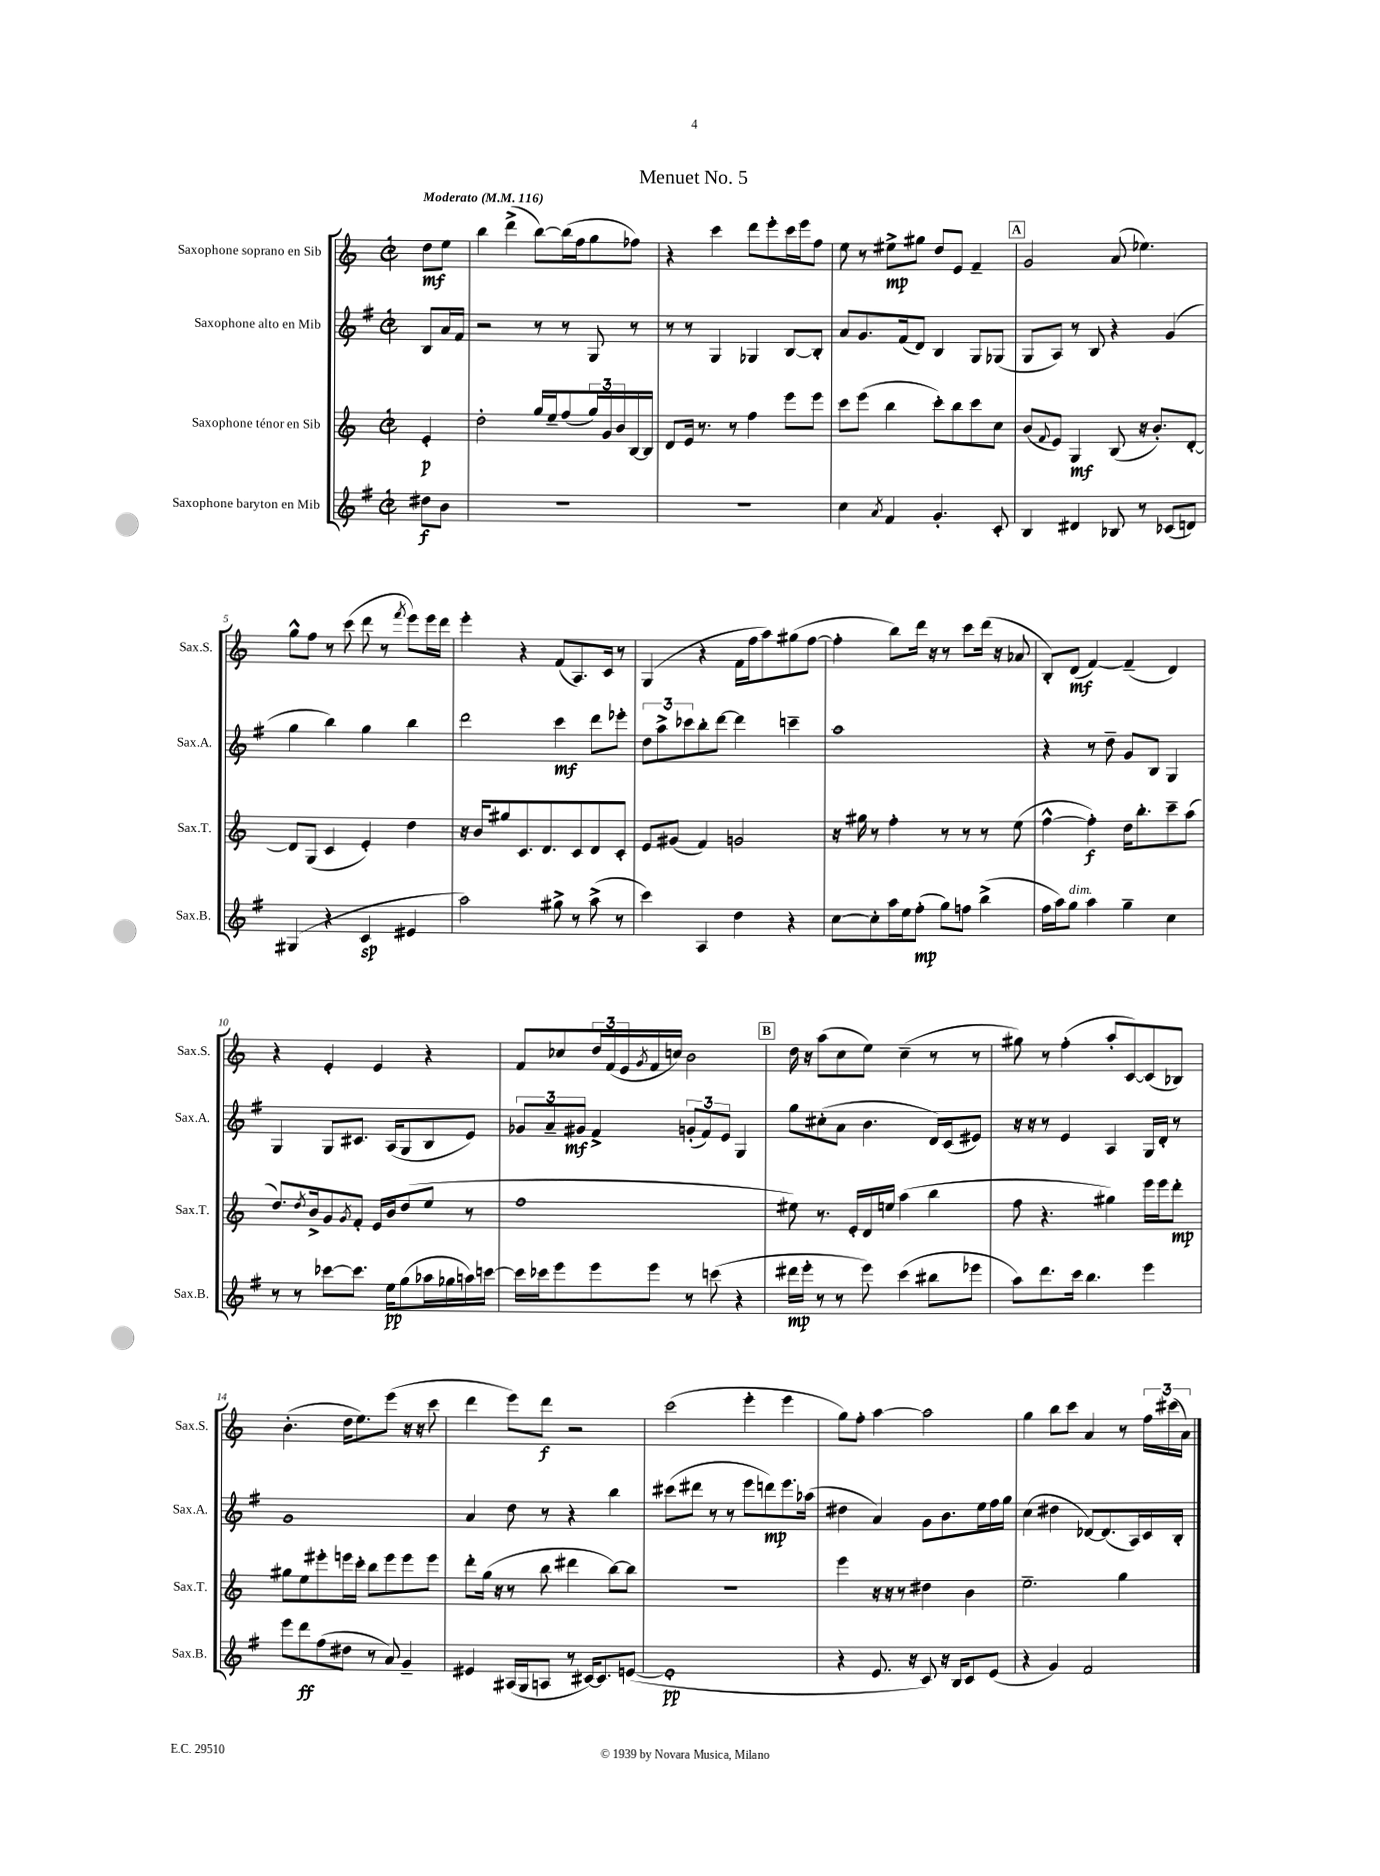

**kern	**dynam	**kern	**dynam	**kern	**dynam	**kern	**dynam
*part4	*part4	*part3	*part3	*part2	*part2	*part1	*part1
*staff4	*staff4	*staff3	*staff3	*staff2	*staff2	*staff1	*staff1
*I"Saxophone baryton en Mib	*	*I"Saxophone ténor en Sib	*	*I"Saxophone alto en Mib	*	*I"Saxophone soprano en Sib	*
*I'Sax.B.	*	*I'Sax.T.	*	*I'Sax.A.	*	*I'Sax.S.	*
*clefG2	*	*clefG2	*	*clefG2	*	*clefG2	*
*k[f#]	*	*k[]	*	*k[f#]	*	*k[]	*
*M2/2	*	*M2/2	*	*M2/2	*	*M2/2	*
*met(c|)	*	*met(c|)	*	*met(c|)	*	*met(c|)	*
*MM116	*	*MM116	*	*MM116	*	*MM116	*
=	=	=	=	=	=	=	=
!	!	!	!	!	!	!LO:TX:a:B:t=Moderato	!
8dd#X\L	f	4e'/	p	8B/L	.	8dd\L	mf
8b\J	.	.	.	16a/L	.	8ee\J	.
.	.	.	.	16f#/JJ	.	.	.
=1	=1	=1	=1	=1	=1	=1	=1
1r	.	2dd'\	.	2r	.	4bb\	.
.	.	.	.	.	.	(4ddd^\	.
.	.	16gg/LL	.	8r	.	[8bb\L)	.
.	.	16ee~/J	.	.	.	.	.
.	.	(8ff/	.	8r	.	(16bb\L]	.
.	.	.	.	.	.	16ff\J	.
.	.	24gg/L)	.	8G/	.	8gg\	.
.	.	24g/	.	.	.	.	.
.	.	24b/	.	.	.	.	.
.	.	[16B/	.	8r	.	8ff-X\J)	.
.	.	16B/JJ]	.	.	.	.	.
=2	=2	=2	=2	=2	=2	=2	=2
1r	.	8d/L	.	8r	.	4r	.
.	.	16e/Jk	.	8r	.	.	.
.	.	8.r	.	.	.	.	.
.	.	.	.	4G/	.	4ccc\	.
.	.	8r	.	.	.	.	.
.	.	4ff\	.	4G-X/	.	8ddd\L	.
.	.	.	.	.	.	8eee'\	.
.	.	8eee\L	.	[8B/L	.	16ccc\L	.
.	.	.	.	.	.	16eee\J	.
.	.	8eee\J	.	8B'/J]	.	8ff\J	.
=3	=3	=3	=3	=3	=3	=3	=3
4cc\	.	8ccc\L	.	8a/L	.	8ee\	.
.	.	(8eee\J	.	8.g/	.	8r	.
8qa/	.	.	.	.	.	.	.
4f#/	.	4bb\	.	.	.	8ee#X^\L	mp
.	.	.	.	(16f#/k	.	.	.
.	.	.	.	8d/J)	.	8gg#X\J	.
4.g'/	.	8ccc'\L)	.	4B/	.	8dd/L	.
.	.	8bb\	.	.	.	8e/J	.
.	.	8ccc\	.	8G/L	.	4f~/	.
8c'/	.	8cc\J	.	(8G-X/J	.	.	.
!!LO:REH:place=s1:t=A
=4	=4	=4	=4	=4	=4	=4	=4
4B/	.	(8b/L	.	8G/L	.	2g/	.
.	.	8qqf/	.	.	.	.	.
.	.	8e/J)	.	8A/J)	.	.	.
4d#X/	.	4G/	mf	8r	.	.	.
.	.	.	.	8B/	.	.	.
8B-X/	.	(8B/	.	4r	.	(8a/	.
8r	.	16r	.	.	.	4.ee-X\)	.
.	.	8.b'/L)	.	.	.	.	.
(8c-X/L	.	.	.	(4g/	.	.	.
8dn/J)	.	[8d'/J	.	.	.	.	.
!!LO:LB:g=z
=5	=5	=5	=5	=5	=5	=5	=5
(4G#X/	.	8d/L]	.	4gg\	.	8gg^^\L	.
.	.	(8G/J	.	.	.	8ff\J	.
4r	.	4c/	.	4bb\)	.	8r	.
.	.	.	.	.	.	(8ccc\	.
4c/	sp	4e'/)	.	4gg\	.	8ddd\	.
.	.	.	.	.	.	8r	.
.	.	.	.	.	.	8qfff/	.
4e#X/	.	4dd\	.	4bb\	.	8eee\L)	.
.	.	.	.	.	.	16eee\L	.
.	.	.	.	.	.	16ddd\JJ	.
=6	=6	=6	=6	=6	=6	=6	=6
2aa\)	.	16r	.	2ddd\	.	4eee'\	.
.	.	16b/KL	.	.	.	.	.
.	.	8gg#X/	.	.	.	.	.
.	.	8.c/	.	.	.	4r	.
.	.	8.d/	.	.	.	.	.
8gg#X^\	.	.	.	4ccc\	mf	(8f/L	.
8r	.	8c/	.	.	.	8.A/)	.
(8aa^\	.	8d/	.	8ddd\L	.	.	.
.	.	.	.	.	.	16c/Jk	.
8r	.	8c'/J	.	8eee-X'\J	.	8r	.
=7	=7	=7	=7	=7	=7	=7	=7
4ccc\)	.	8e/L	.	12dd\L	.	(4G/	.
.	.	.	.	12aa^\	.	.	.
.	.	(8g#X/J	.	.	.	.	.
.	.	.	.	12ccc-X\	.	.	.
4A/	.	4f/)	.	8bb'\	.	4r	.
.	.	.	.	[8ddd\J	.	.	.
4dd\	.	2gn/	.	4ddd\]	.	16f\LL	.
.	.	.	.	.	.	16ff\J	.
.	.	.	.	.	.	8aa\)	.
4r	.	.	.	4cccn~\	.	(8gg#X\	.
.	.	.	.	.	.	[8ff\J	.
=8	=8	=8	=8	=8	=8	=8	=8
[8cc\L	.	16r	.	1aa	.	4ff'\]	.
.	.	16gg#X\	.	.	.	.	.
8cc'\]	.	8r	.	.	.	.	.
16aa\L	.	4ff'\	.	.	.	8bb\L)	.
16ee\J	.	.	.	.	.	.	.
(8ff#'\J	mp	.	.	.	.	16ddd\Jk	.
.	.	.	.	.	.	16r	.
8gg\L)	.	8r	.	.	.	8r	.
8ffn\J	.	8r	.	.	.	8ccc\L	.
(4bb^\	.	8r	.	.	.	(16ddd\Jk	.
.	.	.	.	.	.	16r	.
.	.	(8ee\	.	.	.	8a-X/	.
=9	=9	=9	=9	=9	=9	=9	=9
16ff#\LL	.	[4ff^^\	.	4r	.	8B'/L)	.
16aa\J)	.	.	.	.	.	.	.
!LO:TX:a:i:t=dim.	!	!	!	!	!	!	!
8gg\J	.	.	.	.	.	(8d/J	mf
4aa\	.	4ff'\])	f	8r	.	[4f/)	.
.	.	.	.	8dd~\	.	.	.
4gg~\	.	16dd\KL	.	8g/L	.	(4f~/]	.
.	.	8.bb'\	.	.	.	.	.
.	.	.	.	8B/J	.	.	.
4cc\	.	8ccc~\	.	4G/	.	4d/)	.
.	.	(8aa\J	.	.	.	.	.
!!LO:LB:g=z
=10	=10	=10	=10	=10	=10	=10	=10
8r	.	8.dd/L)	.	4G/	.	4r	.
8r	.	.	.	.	.	.	.
.	.	8qdd/	.	.	.	.	.
.	.	16b^/k	.	.	.	.	.
[8ccc-X\L	.	8g/	.	8G/L	.	4e'/	.
.	.	8qg/	.	.	.	.	.
8.ccc-\J]	.	8f'/J	.	8.c#X/J	.	.	.
.	.	16e/LL	.	.	.	4e/	.
16ee\KL	pp	16b/J	.	(16A/KL	.	.	.
(8gg\	.	(8dd/	.	8G/	.	.	.
16aa-X\L	.	8ee/J	.	8B/	.	4r	.
16gg-X\	.	.	.	.	.	.	.
16aan\)	.	8r	.	8e/J)	.	.	.
[16cccn\JJ	.	.	.	.	.	.	.
=11	=11	=11	=11	=11	=11	=11	=11
16ccc\LL]	.	1ff	.	12g-X/L	.	8f/L	.
16ccc-X\J	.	.	.	.	.	.	.
.	.	.	.	12a~/	.	.	.
8eee\	.	.	.	.	.	8cc-X/	.
.	.	.	.	12g#X/J	mf	.	.
8eee\	.	.	.	4f#^/	.	24dd/L	.
.	.	.	.	.	.	(24f/	.
.	.	.	.	.	.	24e/	.
.	.	.	.	.	.	8qg/	.
8eee\J	.	.	.	.	.	16f/	.
.	.	.	.	.	.	16ccn/JJ)	.
8r	.	.	.	(12gn'/L	.	2b\	.
.	.	.	.	12f#/)	.	.	.
(8cccn\	.	.	.	.	.	.	.
.	.	.	.	12e/J	.	.	.
4r	.	.	.	4G/	.	.	.
!!LO:REH:place=s1:t=B
=12	=12	=12	=12	=12	=12	=12	=12
16ddd#X\LL	mp	8ee#X\)	.	8gg\L	.	16dd\	.
16eee'\JJ	.	.	.	.	.	16r	.
8r	.	8.r	.	(8cc#X'\	.	(8aa\L	.
8r	.	.	.	8a\J	.	8cc\	.
.	.	16e'/LL	.	.	.	.	.
8eee\)	.	16d/	.	4.b\	.	8ee\J)	.
.	.	16een/JJ	.	.	.	.	.
(4ccc\	.	(4aa\	.	.	.	(4cc~\	.
8bb#X\L	.	4bb\	.	16d/LL)	.	8r	.
.	.	.	.	(16c/J	.	.	.
8eee-X\J	.	.	.	8e#X/J)	.	8r	.
=13	=13	=13	=13	=13	=13	=13	=13
8aa\L)	.	8ff\	.	16r	.	8gg#X\)	.
.	.	.	.	16r	.	.	.
8.ddd\	.	4.r	.	8r	.	8r	.
.	.	.	.	4e/	.	(4ff'\	.
16ccc\Jk	.	.	.	.	.	.	.
4.bb\	.	.	.	.	.	.	.
.	.	4gg#X\)	.	4A/	.	8aa'/L	.
.	.	.	.	.	.	[8c/)	.
4eee\	.	16eee\LL	.	16G/LL	.	(8c/]	.
.	.	16eee\J	.	16d'/JJ	.	.	.
.	.	8ddd'\J	mp	8r	.	8B-X/J)	.
!!LO:LB:g=z
=14	=14	=14	=14	=14	=14	=14	=14
8eee\L	.	8gg#X\L	.	1g	.	(4.b'\	.
8ddd\	ff	8ee\	.	.	.	.	.
(8ff#\	.	8eee#X'\	.	.	.	.	.
8dd#X\J	.	16eeen\L	.	.	.	16dd\KL	.
.	.	16ccc'\JJ	.	.	.	8.ee\)	.
8r	.	8bb\L	.	.	.	.	.
8a/)	.	8eee\	.	.	.	(8eee\J	.
4g~/	.	8eee\	.	.	.	16r	.
.	.	.	.	.	.	16r	.
.	.	8eee\J	.	.	.	8ccc\	.
=15	=15	=15	=15	=15	=15	=15	=15
4e#X/	.	8ddd'\L	.	4a/	.	4ddd\	.
.	.	(16gg\Jk	.	.	.	.	.
.	.	16r	.	.	.	.	.
(16A#X/LL	.	8r	.	8dd\	.	8eee\L)	.
16G/J	.	.	.	.	.	.	.
8An/J	.	8bb\	.	8r	.	8ddd\J	f
8r	.	4ddd#X\	.	4r	.	2r	.
[16c#X/KL)	.	.	.	.	.	.	.
8.c#/]	.	.	.	.	.	.	.
.	.	[8bb\L)	.	4bb\	.	.	.
([8en/J	.	8bb\J]	.	.	.	.	.
=16	=16	=16	=16	=16	=16	=16	=16
1e']	pp	1r	.	(8ccc#X\L	.	(2ccc\	.
.	.	.	.	8ddd#X\J	.	.	.
.	.	.	.	8r	.	.	.
.	.	.	.	8r	.	.	.
.	.	.	.	8eee\L	.	4eee'\	.
.	.	.	.	8dddn\)	mp	.	.
.	.	.	.	8.eee\	.	4eee\	.
.	.	.	.	(16aa-X\Jk	.	.	.
=17	=17	=17	=17	=17	=17	=17	=17
4r	.	4eee\	.	4dd#X\	.	8gg\L)	.
.	.	.	.	.	.	8ff'\J	.
8.e/	.	16r	.	4a/)	.	[4aa\	.
.	.	16r	.	.	.	.	.
.	.	8r	.	.	.	.	.
16r	.	.	.	.	.	.	.
8c/)	.	4dd#X\	.	8g\L	.	2aa\]	.
16r	.	.	.	8.b\	.	.	.
16B/KL	.	.	.	.	.	.	.
8c/	.	4b\	.	.	.	.	.
.	.	.	.	16ee\L	.	.	.
(8e/J	.	.	.	16ff#\	.	.	.
.	.	.	.	16gg\JJ	.	.	.
=18	=18	=18	=18	=18	=18	=18	=18
4r	.	2.ee~\	.	(4cc\	.	4gg\	.
4g/)	.	.	.	4dd#X\	.	8bb\L	.
.	.	.	.	.	.	8ccc\J	.
2f#/	.	.	.	[8d-X/L)	.	4a/	.
.	.	.	.	(8.d-/]	.	.	.
.	.	4gg\	.	.	.	8r	.
.	.	.	.	16A/L)	.	.	.
.	.	.	.	16c/	.	24ff\LL	.
.	.	.	.	.	.	(24ccc#X\	.
.	.	.	.	16B'/JJ	.	.	.
.	.	.	.	.	.	24a\JJ)	.
==	==	==	==	==	==	==	==
*-	*-	*-	*-	*-	*-	*-	*-
